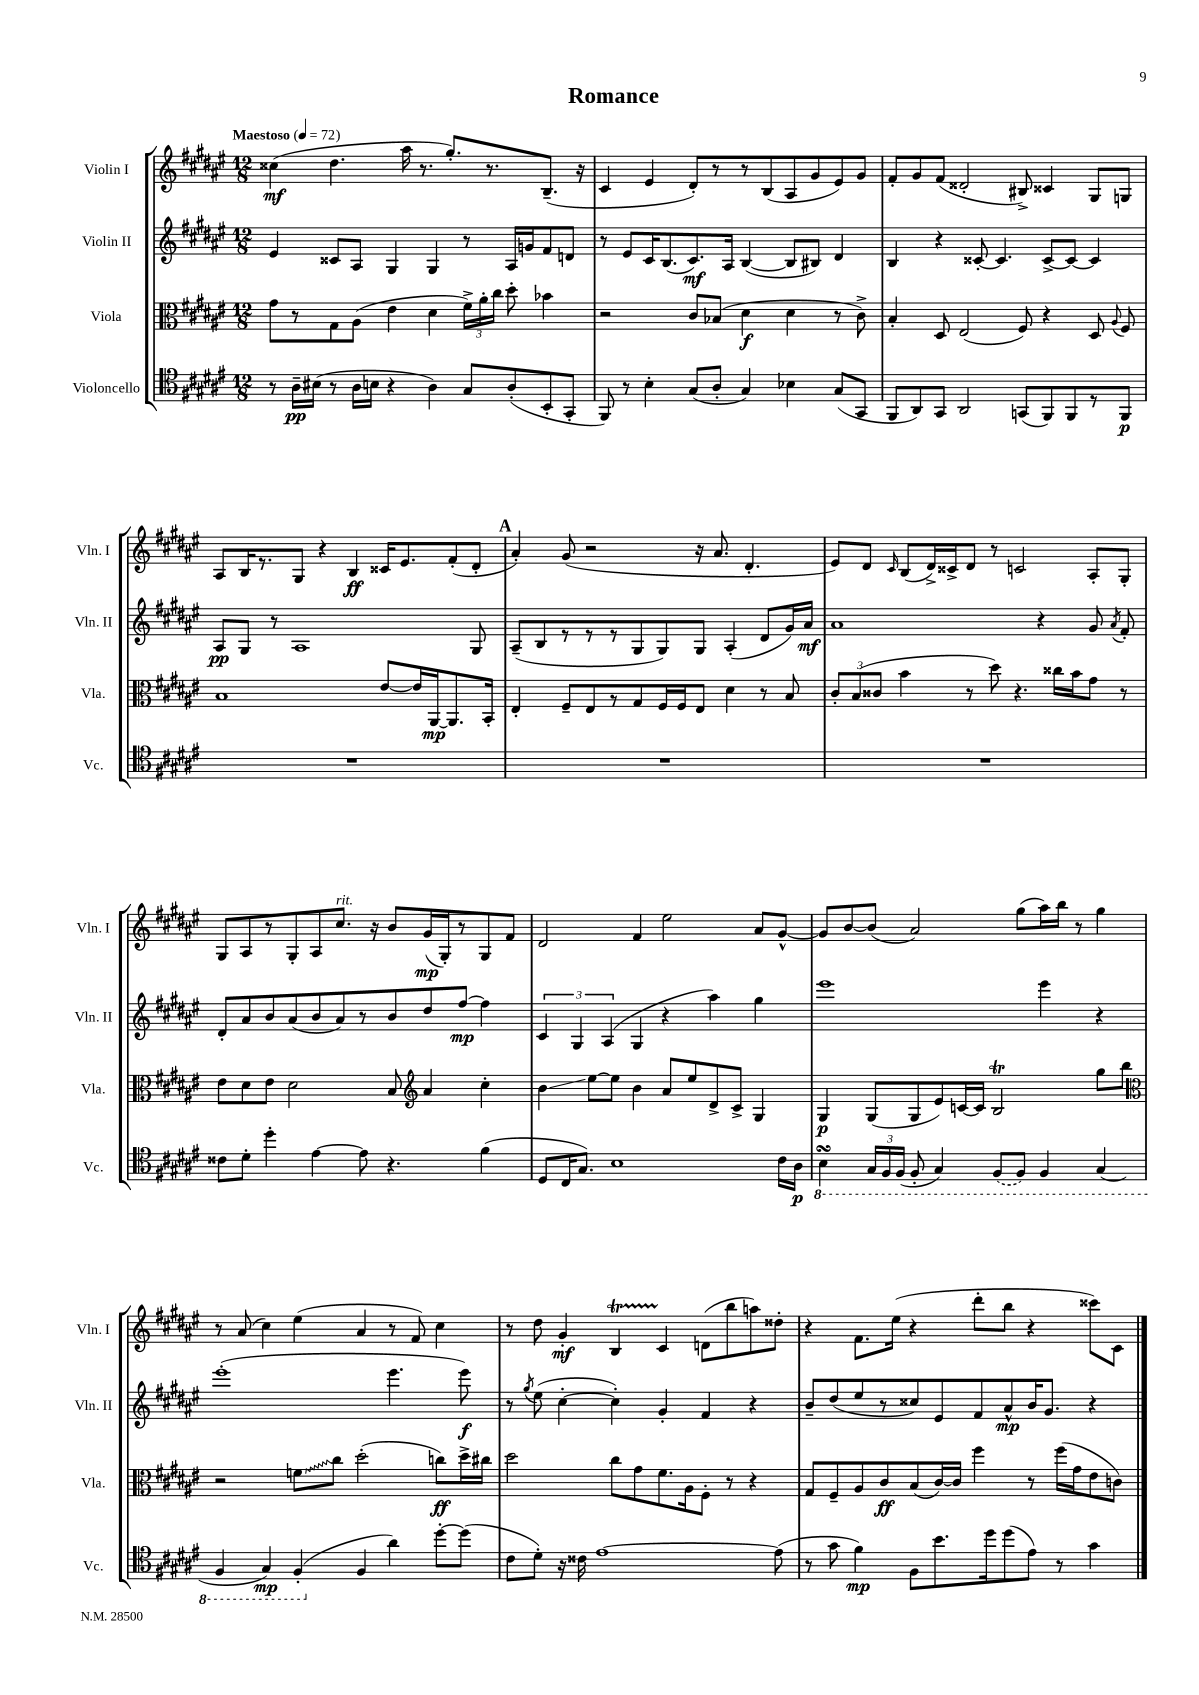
\header { title = "Romance" }
<<
\new StaffGroup <<
\new Staff = "s0" \with { instrumentName = "Violin I" shortInstrumentName = "Vln. I" } {
    \clef treble \key fis \major \numericTimeSignature \time 12/8 \tempo "Maestoso" 4 = 72
    \autoBeamOff cisis''4\mf( dis''4. ais''16 r8. gis''8.[-.) r8. b8.]--( r16 |
    cis'4 eis'4 dis'8[-.) r8 r8 b8( ais8 gis'8 eis'8) gis'8] |
    fis'8[-. gis'8 fis'8]( disis'2-. bis8->) cisis'4 gis8[ g8] |
    ais8[ b16 r8. gis8] r4 b4\ff cisis'16[ eis'8. fis'8-.( dis'8]-. |
    \mark \markup { \bold "A" } ais'4-.) gis'8( r2 r16 ais'8. dis'4.-. |
    eis'8[) dis'8] \grace { cis'16 } b8[( dis'16->) cisis'16-> dis'8] r8 c'2 ais8[-. gis8]-. |
    gis8[ ais8 r8 gis8-. ais8 cis''8.]^\markup { \italic "rit." } r16 b'8[ gis'16\mp( gis16-.) r8 gis8 fis'8] |
    dis'2 fis'4 eis''2 ais'8[ gis'8]~-^ |
    gis'8[ b'8~ b'8]( ais'2) gis''8[( ais''16) b''16] r8 gis''4 |
    r8 ais'8( cis''4) eis''4( ais'4 r8 fis'8) cis''4 |
    r8 dis''8 gis'4-.\mf b4\startTrillSpan cis'4\stopTrillSpan d'8[( b''8 a''8) disis''8]-. |
    r4 fis'8.[ eis''16]( r4 dis'''8[-. b''8] r4 cisis'''8[) cis'8] \bar "|." |
}
\new Staff = "s1" \with { instrumentName = "Violin II" shortInstrumentName = "Vln. II" } {
    \clef treble \key fis \major \numericTimeSignature \time 12/8
    \autoBeamOff eis'4 cisis'8[ ais8] gis4 gis4 r8 ais16[ g'16 fis'8 d'8] |
    r8 eis'8[ cis'16 b8.( cis'8.\mf) ais16] b4~( b8[ bis8]) dis'4 |
    b4 r4 cisis'8~-. cisis'4. cisis'8[~-> cisis'8]~ cisis'4 |
    ais8[\pp gis8] r8 ais1 gis8 |
    \mark \markup { \bold "A" } ais8[--( b8 r8 r8 r8 gis8 gis8) gis8] ais4-.( dis'8[ gis'16) ais'16]\mf |
    ais'1 r4 gis'8 \acciaccatura { ais'8 } fis'8-. |
    dis'8[-. ais'8 b'8 ais'8( b'8 ais'8) r8 b'8 dis''8 fis''8]~\mp fis''4 |
    \tuplet 3/2 { cis'4 gis4 ais4( } gis4 r4 ais''4) gis''4 |
    eis'''1 eis'''4 r4 |
    eis'''1-.( eis'''4. eis'''8\f) |
    r8 \acciaccatura { gis''8 } eis''8( cis''4~-. cis''4-.) gis'4-. fis'4 r4 |
    b'8[-- dis''8( eis''8 r8 cisis''8) eis'8 fis'8 ais'8-^\mp b'16 gis'8.] r4 \bar "|." |
}
\new Staff = "s2" \with { instrumentName = "Viola" shortInstrumentName = "Vla." } {
    \clef alto \key fis \major \numericTimeSignature \time 12/8
    \autoBeamOff gis'8[ r8 gis8 ais8]( eis'4 dis'4 \tuplet 3/2 { fis'16[->) ais'16-. cis''16] } dis''8-. bes'4 |
    r2 cis'8[ bes8]( dis'4\f dis'4 r8 cis'8->) |
    b4-. dis8 eis2( fis8) r4 dis8 \appoggiatura { ais8 } fis8 |
    b1 eis'8[~ eis'16 ais,16~\mp ais,8. b,16]-. |
    \mark \markup { \bold "A" } eis4-. fis8[-- eis8 r8 gis8 fis16 fis16 eis8] dis'4 r8 b8 |
    \tuplet 3/2 { cis'8[-. b8( cisis'8] } b'4 r8 dis''8) r4. cisis''16[ b'16 gis'8] r8 |
    eis'8[ dis'8 eis'8] dis'2 b8 \clef treble ais'4 cis''4-. |
    b'4\glissando eis''8[~ eis''8] b'4 ais'8[ eis''8 dis'8-> cis'8]-> gis4 |
    gis4\p gis8[( gis8 eis'8) c'16~ c'16] b2\trill gis''8[ b''8] |
    \clef alto r2 \once \override Glissando.style = #'zigzag f'8[\glissando cis''8] dis''2-.( c''8[\ff) dis''16-> cis''16] |
    dis''2 cis''8[ gis'8 fis'8. ais16 fis8]-. r8 r4 |
    gis8[ fis8-- ais8 cis'8\ff b8( cis'16~) cis'16] fis''4 r8 fis''16[( gis'16 eis'8 c'8]) \bar "|." |
}
\new Staff = "s3" \with { instrumentName = "Violoncello" shortInstrumentName = "Vc." } {
    \clef tenor \key fis \major \numericTimeSignature \time 12/8
    \autoBeamOff r8 ais16[--\pp bis16]( r8 ais16[ b16] r4 ais4) gis8[ ais8-.( b,8-. gis,8]-. |
    fis,8) r8 b4-. gis8[( ais8]-. gis4) bes4 gis8[( gis,8] |
    fis,8[ ais,8) gis,8] ais,2 g,8[( fis,8) fis,8 r8 fis,8]\p |
    R1. |
    \mark \markup { \bold "A" } R1. |
    R1. |
    cisis'8[ dis'8]-. dis''4-. eis'4~ eis'8 r4. fis'4( |
    dis8[ cis16 gis8.]) b1 cis'16[ ais16]\p |
    \ottava #-1 b,4\turn \tuplet 3/2 { gis,16[ fis,16 fis,16]( } fis,8-. gis,4) \once \slurDashed fis,8[( fis,8]) fis,4 gis,4( |
    fis,4 gis,4\mp) fis,4-.( \ottava #0 fis4 ais'4) dis''8[~-. dis''8]( |
    cis'8[ dis'8]-.) r16 cisis'16 eis'1~ eis'8( |
    r8 gis'8 fis'4\mp) fis8[ b'8. dis''16 dis''8( eis'8]) r8 gis'4 \bar "|." |
}
>>
>>
\layout { \context { \Score \remove "Bar_number_engraver" } }
